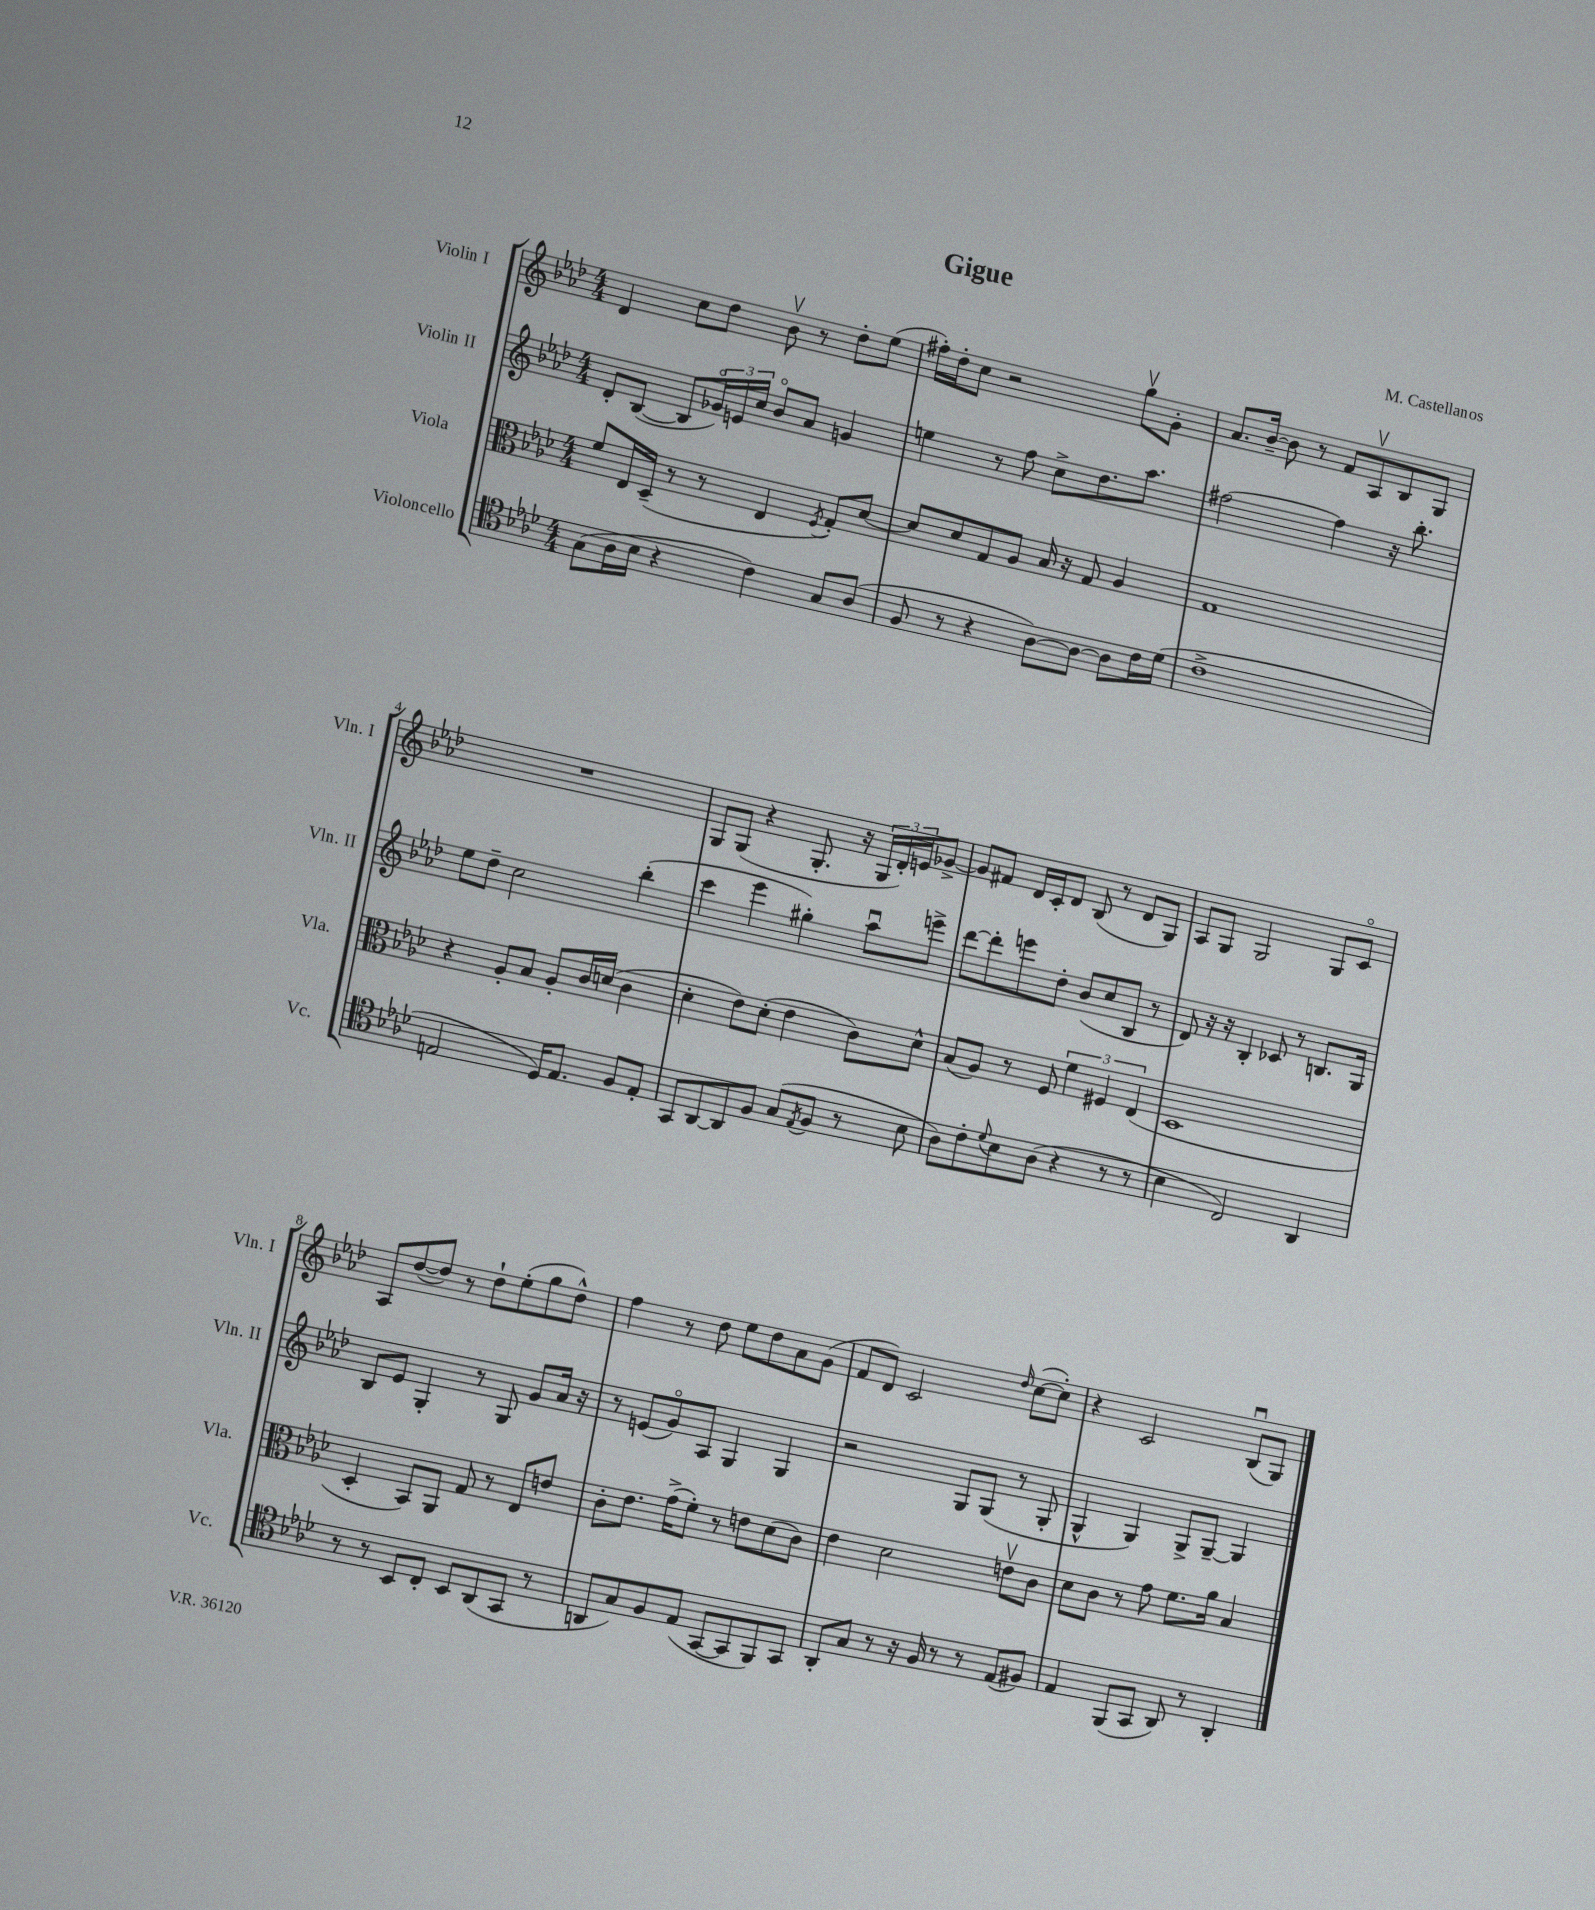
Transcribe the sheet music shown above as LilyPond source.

\header { title = "Gigue" composer = "M. Castellanos" }
<<
\new StaffGroup <<
\new Staff = "s0" \with { instrumentName = "Violin I" shortInstrumentName = "Vln. I" } {
    \clef treble \key aes \major \numericTimeSignature \time 4/4
    des'4 c''8 des''8 bes'8\upbow r8 des''8-. ees''8( |
    fis''16-.) des''16-. c''8 r2 g''8\upbow g'8-. |
    aes'8. bes'16~-- bes'8 r8 f'8 aes8\upbow bes8 g8 |
    R1 |
    g8 g8( r4 g8.-. r16 \tuplet 3/2 { g16 des'16-.) e'16 } ges'8~-> |
    ges'8 fis'8 des'16 c'16-. des'8 bes8( r8 des'8 g8) |
    aes8 g8 g2 g8 c'8\flageolet |
    aes8 des''8~( des''8) r8 des''8-! ees''8-.( g''8 des''8-^) |
    f''4 r8 des''8 ees''8 des''8 aes'8 g'8( |
    f'8 des'8) c'2 \grace { des''16 } c''8~( c''8-.) |
    r4 c'2 bes8\downbow( g8) \bar "|." |
}
\new Staff = "s1" \with { instrumentName = "Violin II" shortInstrumentName = "Vln. II" } {
    \clef treble \key aes \major \numericTimeSignature \time 4/4
    des'8-. bes8~( bes8 \tuplet 3/2 { ges'16\flageolet) e'16 c''16 } bes'8\flageolet aes'8 g'4 |
    e''4 r8 f''8 c''8-> des''8. aes''8. |
    fis''2~ fis''4 r16 bes''8.-. |
    ees''8 des''8-- c''2 bes''4-.( |
    c'''4 ees'''4 gis''4-.) aes''8\downbow e'''8-> |
    des'''8~ des'''8-. e'''8 des''8-. bes'8( c''8 bes8 r8 |
    des'8) r16 r16 bes4-. ces'8 r8 b8. g16 |
    bes8 ees'8 g4-. r8 g8 g'8 aes'16 r16 |
    r8 e'8( g'8\flageolet) aes8 g4 g4 |
    r2 g8 g8( r8 g8-. |
    g4-^ g4) g8-> g8~-- g4 \bar "|." |
}
\new Staff = "s2" \with { instrumentName = "Viola" shortInstrumentName = "Vla." } {
    \clef alto \key aes \major \numericTimeSignature \time 4/4
    f'8 ees16 des16--( r8 r8 ees4 \acciaccatura { f8 } g8-.) des'8~ |
    des'8 des'8 g8 aes8 bes16 r16 g8 aes4 |
    g1 |
    r4 aes8-. bes8 aes8-. c'16 d'16( c'4 |
    des'4-. ees'8) des'8-.( ees'4 c'8) des'8-^ |
    bes8( aes8) r8 f8 \tuplet 3/2 { f'4 fis4 ees4( } |
    des1 |
    des4-. bes,8) aes,8 g8 r8 ees8 e'8 |
    c'8-. ees'8. g'16->( f'8-.) r8 e'8 des'8( c'8) |
    ees'4 des'2 e'8\upbow c'8 |
    des'8 c'8 r8 g'8 f'8. aes'16 bes4 \bar "|." |
}
\new Staff = "s3" \with { instrumentName = "Violoncello" shortInstrumentName = "Vc." } {
    \clef tenor \key aes \major \numericTimeSignature \time 4/4
    g8( aes16 bes16 r4 c'4) g8 aes8( |
    f8 r8 r4 aes8~) aes8~ aes8 c'16 des'16( |
    c'1-> |
    e2 des16) e8. f8 e8-. |
    g,8 aes,8~ aes,8 f8 g8( \acciaccatura { ees8 } f8 r8 bes8 |
    aes8) c'8-. \appoggiatura { des'8 } bes8 aes8( r4 r8 r8 |
    bes4 c2) aes,4 |
    r8 r8 bes,8 c8-. bes,8 aes,8( g,8 r8 |
    a,8 g8) f8 ees8( g,8~ g,8 f,8) g,8 |
    aes,8-. g8 r8 r16 f16 r8 r8 ees8( fis8) |
    ees4 f,8( g,8 aes,8) r8 aes,4-. \bar "|." |
}
>>
>>
